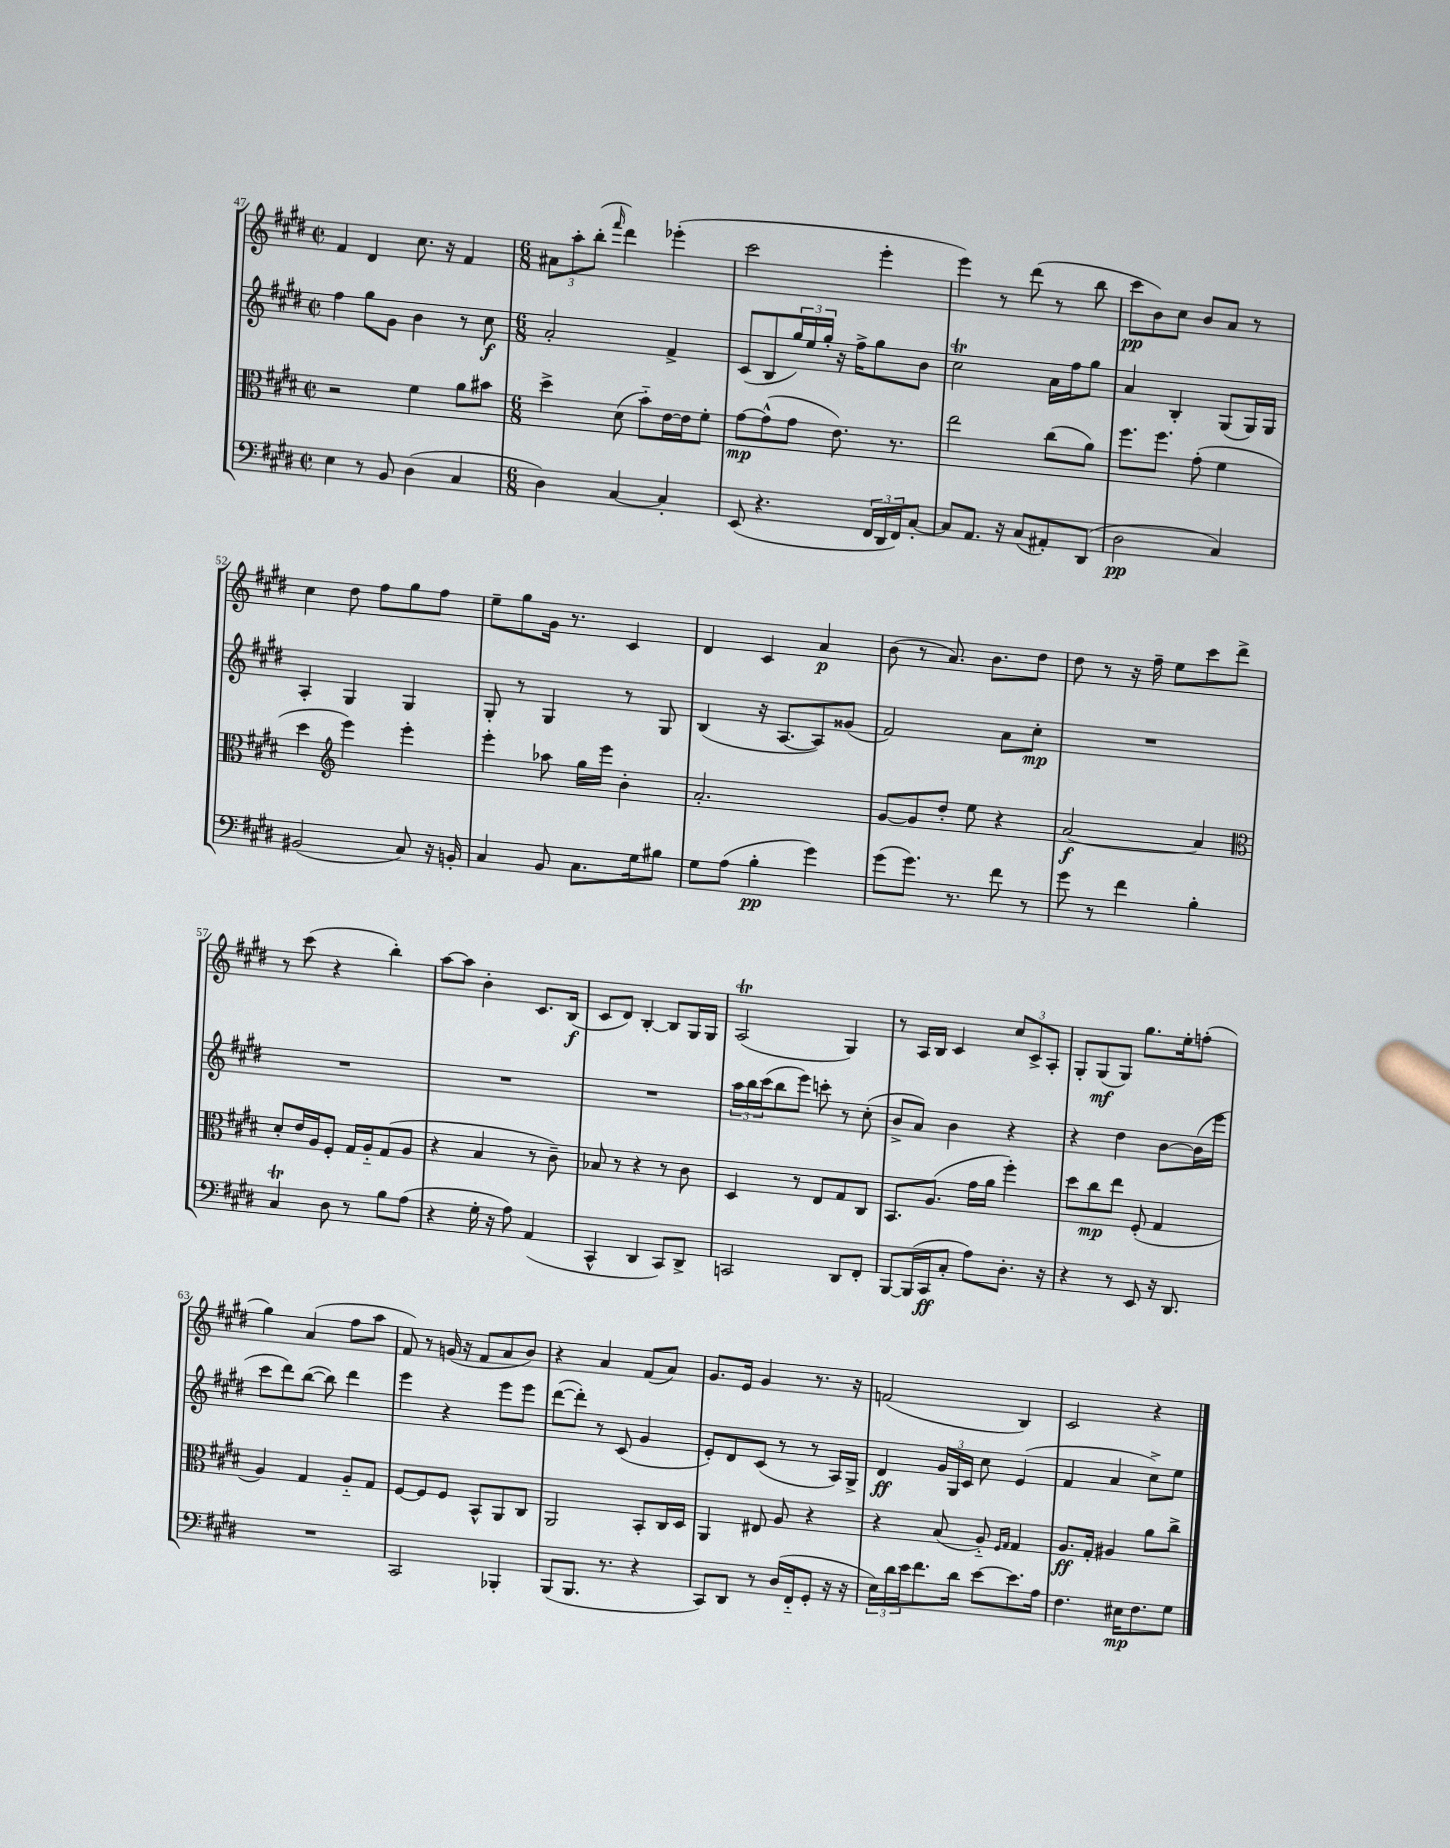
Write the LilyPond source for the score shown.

<<
\new StaffGroup <<
\new Staff = "s0" {
    \clef treble \key e \major \defaultTimeSignature \time 2/2
    fis'4 dis'4 cis''8. r16 fis'4 |
    \numericTimeSignature \time 6/8 \tuplet 3/2 { ais'8 a''8-. b''8-.( } \grace { fis'''16 } dis'''4) ees'''4-.( |
    cis'''2 e'''4-. |
    e'''4) r8 dis'''8( r8 b''8 |
    cis'''8\pp b'8) cis''8 b'8 a'8 r8 |
    cis''4 dis''8 fis''8 gis''8 fis''8 |
    e''8-- gis''8 gis'16 r8. cis'4 |
    dis'4 cis'4 a'4\p |
    b'8( r8 a'8.) b'8. dis''8 |
    dis''8 r8 r16 fis''16-- e''8 cis'''8 dis'''8-> |
    r8 cis'''8( r4 b''4-.) |
    a''8~ a''8 b'4-. cis'8. b16\f( |
    cis'8 dis'8) b4~-. b8 gis16 gis16 |
    a2\trill( gis4) |
    r8 a16 b16 cis'4 \tuplet 3/2 { cis''8 cis'8-> a8-. } |
    gis8-. gis8\mf( gis8) gis''8. e''16-. f''8-.( |
    gis''4) a'4( fis''8 a''8 |
    fis'8) r8 g'16( r16 fis'8 a'8 b'8) |
    r4 a'4 fis'8( a'8) |
    gis'8. e'16 gis'4 r8. r16 |
    f'2( b4) |
    cis'2 r4 \bar "|." |
}
\new Staff = "s1" {
    \clef treble \key e \major \defaultTimeSignature \time 2/2
    fis''4 gis''8 gis'8 b'4 r8 cis''8\f |
    \numericTimeSignature \time 6/8 a'2-. fis'4-> |
    cis'8( b8 \tuplet 3/2 { gis''16) e''16 gis''16-. } r16 fis''16-> gis''8 b'8 |
    cis''2\trill a'16 fis''16 gis''8 |
    a'4 b4-. gis8( gis16) gis16 |
    a4-. gis4 gis4 |
    gis8-. r8 gis4 r8 gis8 |
    b4( r16 a8.~ a8) gisis'8( |
    fis'2) a'8 cis''8-.\mp |
    R2. |
    R2. |
    R2. |
    R2. |
    \tuplet 3/2 { a''16 b''16 cis'''16( } b''8 e'''8) c'''8-. r8 cis''8-.( |
    b'8-> a'8) b'4 r4 |
    r4 dis''4 b'8~ b'16( e'''16 |
    cis'''8 dis'''8) b''8~( b''8) dis'''4 |
    e'''4 r4 e'''8 e'''8 |
    dis'''8~( dis'''8-.) r8 cis'8( gis'4 |
    e'8-.) dis'8 cis'8( r8 r8 a16) gis16-> |
    dis'4\ff \tuplet 3/2 { gis'16 gis16 cis'16 } cis''8 e'4( |
    fis'4 a'4 cis''8->) e''8 \bar "|." |
}
\new Staff = "s2" {
    \clef alto \key e \major \defaultTimeSignature \time 2/2
    r2 fis'4 a'8 bis'8 |
    \numericTimeSignature \time 6/8 dis''4-> dis'8( b'8-_) e'16~ e'16 fis'8-. |
    gis'8~\mp gis'8-^( gis'8 e'8.) r8. |
    e''2 cis''8( a'8) |
    fis''8. fis''8. gis'8-.( fis'4 |
    dis''4 \clef treble e'''4) e'''4-. |
    e'''4-. aes''8 gis''16 e'''16 b'4-. |
    a'2.-. |
    gis'8~ gis'8 dis''8-. e''8 r4 |
    a'2~\f a'4 |
    \clef alto dis'8-. e'16 a16 fis8-. gis16 a16-_ gis8( a8 |
    r4 b4 r8 cis'8--) |
    bes8 r8 r4 r8 cis'8 |
    dis4 r8 e8 gis8 cis8 |
    b,8. a8.( gis'16 a'16 fis''4-.) |
    dis''8 cis''8\mp e''8 fis8-.( gis4 |
    a4) gis4 a8-_ gis8 |
    fis8~ fis8 fis8 b,8-^ a,8 cis8 |
    a,2 b,8-. cis16 dis16 |
    a,4 eis8 a8 r4 |
    r4 b8( a8-_) \grace { fis16 gis16 } gis4 |
    a8.\ff gis16-. ais4 a'8 cis''8-> \bar "|." |
}
\new Staff = "s3" {
    \clef bass \key e \major \defaultTimeSignature \time 2/2
    e4 r8 b,8 dis4( cis4 |
    \numericTimeSignature \time 6/8 dis4) cis4~ cis4-. |
    e,8( r4. \tuplet 3/2 { fis,16 dis,16 fis,16) } cis8~-. |
    cis8 a,8. r16 cis8( ais,8-.) dis,8( |
    dis2\pp cis4) |
    bis,2( cis8) r16 b,16-. |
    cis4 b,8 cis8. gis16 bis8 |
    gis8 a8( b4-.\pp gis'4) |
    gis'8( gis'8.) r8. fis'8 r8 |
    gis'8 r8 fis'4 b4-. |
    cis4\trill dis8 r8 b8 a8( |
    r4 gis16-. r16 a8) a,4( |
    cis,4-^ dis,4 cis,8) dis,8-> |
    c,2 dis,8 fis,8-. |
    b,,8~ b,,16( cis,16\ff cis8-. a8) dis8.-. r16 |
    r4 r8 e,8 r16 dis,8. |
    R2. |
    cis,2 bes,,4-. |
    b,,8( b,,8. r8. r4 |
    cis,8) dis,8 r8 dis16( fis,16-_ gis,8-. r16 r16 |
    \tuplet 3/2 { e16) dis'16 e'16 } fis'8. dis'16 e'8~ e'8. a16 |
    fis4. eis16\mp fis8. gis8 \bar "|." |
}
>>
>>
\layout { \context { \Score currentBarNumber = #47 } }
